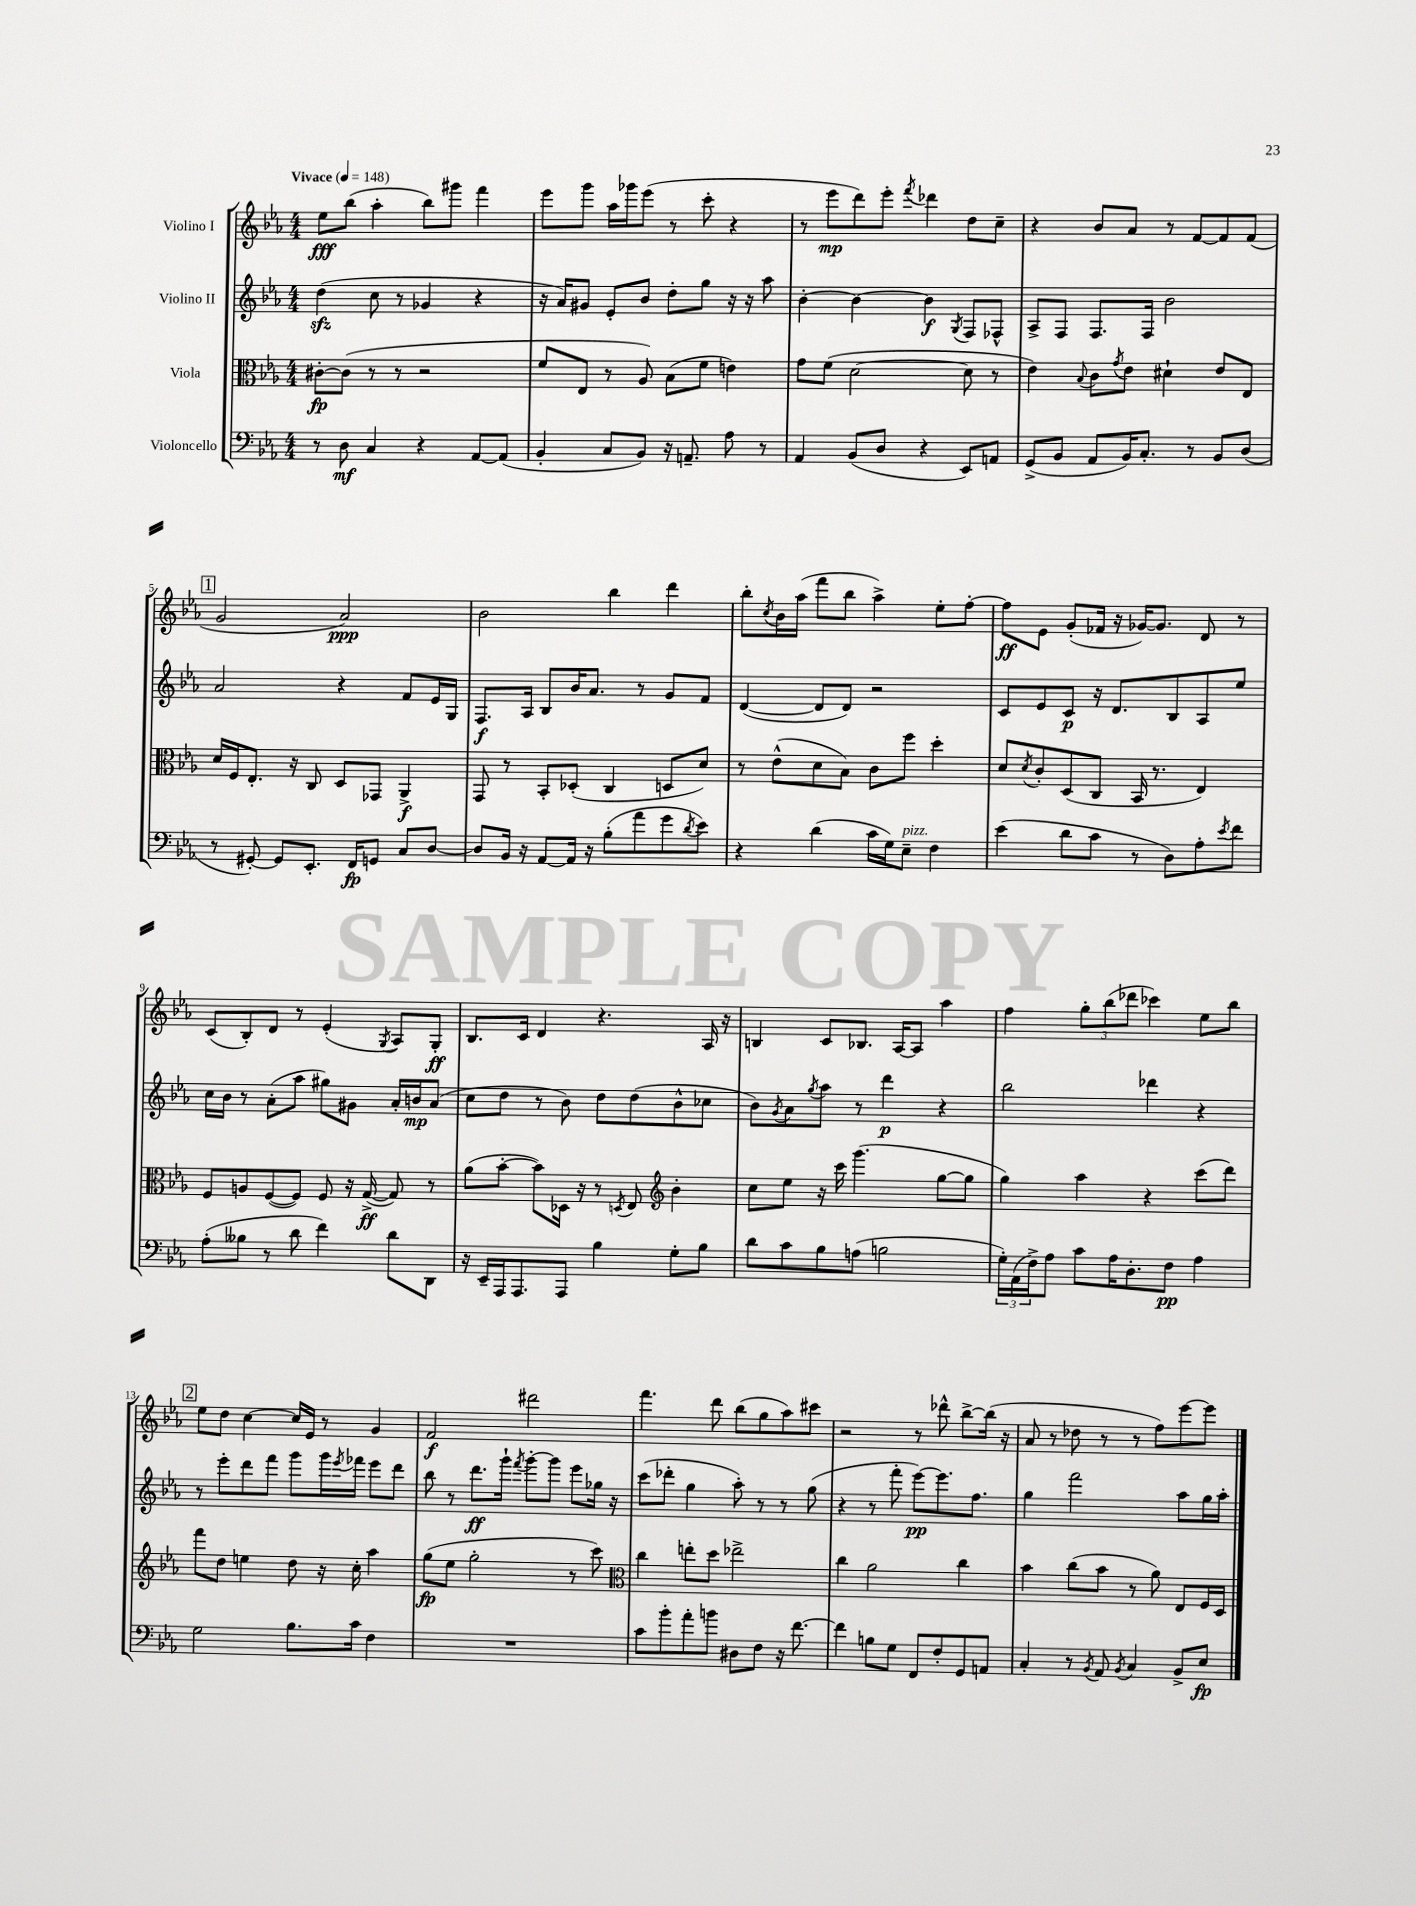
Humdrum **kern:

**kern	**kern	**kern	**kern
*staff4	*staff3	*staff2	*staff1
*clefF4	*clefC3	*clefG2	*clefG2
*k[b-e-a-]	*k[b-e-a-]	*k[b-e-a-]	*k[b-e-a-]
*M4/4	*M4/4	*M4/4	*M4/4
*MM148	*MM148	*MM148	*MM148
8r	[8c#'\L	(4dd\	8ee-\L
8D\	(8c#\]J	.	(8bb-\J
4C/	8r	8cc\	4aa-'\
.	8r	8r	.
4r	2r	4g-/	8bb-\L)
.	.	.	8ggg#\J
[8AA-/L	.	4r	4fff\
(8AA-/]J	.	.	.
=	=	=	=
4BB-'/	8f/L	16r	8eee-\L
.	.	16a-/LK)	.
.	8E-/J	8g#/J	8ggg\J
8C/L	8r	8e-'/L	16aa-\LL
.	.	.	16ggg-\J
8BB-/J)	8A-/)	8b-/J	(8eee-\J
16r	(8B-\L	8dd'\L	8r
8.AA~/	.	.	.
.	8f\J	8gg\J	8ccc'\
8A-\	4e\)	16r	4r
.	.	16r	.
8r	.	8aa-\	.
=	=	=	=
4AA-/	8g\L	[4b-'\	8r
.	(8f\J	.	8eee-\L
(8BB-/L	[2d\	4b-\_	8ddd\)
8D/J	.	.	8eee-'\J
.	.	.	8qfff/
4r	.	4b-\]	4ddd-\
.	.	8qG/	.
8EE-/L)	8d\]	8F/L	8dd\L
8AA/J	8r	8F-^^/J	8cc~\J
=	=	=	=
(8GG^/L	4e-\)	8A-^/L	4r
8BB-/J	.	8F/J	.
.	8qqB-/	.	.
8AA-/L	8c\L	8.F/L	8b-/L
.	8qg/	.	.
16BB-/K)	8e-\J	.	8a-/J
8.C'/J	.	16F/Jk	.
.	4d#`\	2b-\	8r
8r	.	.	[8f/L
8BB-/L	8e-/L	.	8f/]
(8D/J	8E-/J	.	(8f/J
=	=	=	=
8r	16d/LL	2a-/	2g/
.	16F/J	.	.
[8GG#'/)	8.E-'/J	.	.
8GG#/]L	.	.	.
.	16r	.	.
8.EE-'/J	8C/	.	.
.	8D/L	4r	2a-/)
16FF/LK	.	.	.
8GG/J	8GG-/J	.	.
8C/L	4AA-^/	8f/L	.
[8D/J	.	16e-/L	.
.	.	16G/JJ	.
=	=	=	=
8D/]L	8GG/	8.F/L	2b-\
16BB-/Jk	8r	.	.
16r	.	16A-/Jk	.
[8AA-/L	8BB-'/L	8B-/L	.
16AA-/]Jk	(8D-'/J	16b-/K	.
16r	.	8.a-/J	.
(8B-'\L	4C/	.	4bb-\
8a-\	.	8r	.
8g\	8D/L	8g/L	4ddd\
8qd/	.	.	.
8e-\J)	8d/J)	8f/J	.
=	=	=	=
4r	8r	([4d/	8bb-'\L
.	.	.	8qcc/
.	(8e-^^\L	.	16b-\L
.	.	.	(16aa-\JJ
(4d\	8d\	8d/]L	8fff\L
.	8B-\J)	8d/J)	8bb-\J
16c\LL	8c\L	2r	4aa-^\)
16G\J)	.	.	.
8E-~\J	8ff\J	.	.
4F\	4dd'\	.	8ee-'\L
.	.	.	[8ff'\J
=	=	=	=
(4e-\	8d/L	8c/L	8ff\]L
.	8qd/	.	.
.	8c'/	8e-/	8e-\J
8d\L	(8D/	8c/J	(8g'/L
8c\J	8C/J	16r	16f-/Jk
.	.	8.d/L	16r
8r	16BB-/	.	[16g-/LK)
.	8.r	.	8.g-/]J
8D\L)	.	8B-/	.
8A-'\	4E-/)	8A-/	8d/
8qe-/	.	.	.
8f\J	.	8ee-/J	8r
=	=	=	=
(8A-'\L	8F/L	16cc\LL	(8c/L
.	.	16b-\JJ	.
8B--\J	8A/	8r	8B-'/)
8r	([8F/	(8a-'\L	8d/J
8d\	8F/]J)	8aa-\J	8r
4f\)	8F/	8gg#\L)	(4e-'/
.	16r	8g#\J	.
.	([16G^/	.	.
.	.	.	8qG/
8d\L	8G/])	16a-'/LL	8A-/L)
.	.	16b/J	.
8DD\J	8r	(8a-/J	8G'/J
=	=	=	=
16r	(8a-\L	8cc\L	8.B-/L
16EE-~/LL	.	.	.
16AAA-/J	[8b-'\J	8dd\J	.
8.AAA-/	.	.	16c/Jk
.	8b-\]L)	8r	4d/
8AAA-/J	16D-\Jk	8b-\)	.
.	16r	.	.
4B-\	8r	8dd\L	4.r
.	8qD/	.	.
.	8E-/	(8dd\	.
*	*clefG2	*	*
8G'\L	4b-'\	8b-^^\	.
8B-\J	.	8cc-\J	16A-/
.	.	.	16r
=	=	=	=
8d\L	8cc\L	8b-\L)	4B/
.	.	8qg/	.
8c\	8ee-\J	8a-\	.
.	.	8qgg/	.
8B-\	16r	8aa-\J	8c/L
.	16ccc\	.	.
(8A\J	(4.ggg\	8r	8.B-/J
2B\	.	4ddd\	.
.	.	.	[16A-/LK
.	.	.	8A-/]J
.	[8gg\L	4r	4aa-\
.	8gg\]J	.	.
=	=	=	=
24G'\LL)	4gg\)	2bb-\	4ff\
(24AA-\	.	.	.
24F^\J)	.	.	.
8A-\J	.	.	.
8c\L	4aa-\	.	12gg'\L
.	.	.	(12bb-\
16A-\K	.	.	.
.	.	.	12ddd-\J
8.D'\	.	.	.
.	4r	4ddd-\	4ccc-\)
8F\J	.	.	.
4A-\	(8ccc\L	4r	8ee-\L
.	8ddd\J)	.	8bb-\J
=	=	=	=
2G\	8fff\L	8r	8ee-\L
.	8dd\J	8eee-'\L	8dd\J
.	4ee\	8ddd\	[4cc\
.	.	8fff\J	.
8.B-\L	8dd\	8ggg\L	16cc/]LL
.	.	.	16e-/JJ
.	16r	16ggg\L	8r
.	.	8qeee-/	.
16c\Jk	16cc'\	16fff-\JJ	.
4F\	4aa-\	8eee-\L	4g/
.	.	8ddd\J	.
=	=	=	=
1r	(8gg\L	8bb-\	2f/
.	8ee-\J	8r	.
.	2gg'\	8.ddd\L	.
.	.	16ggg`\Jk	.
.	.	8qfff/	.
.	.	[8ggg'\L	2ddd#\
.	.	8ggg\]J	.
.	8r	8eee-\L	.
.	8ccc\)	16gg-\Jk	.
.	.	16r	.
=	=	=	=
*	*clefC3	*	*
8c\L	4cc\	(8ccc\L	4.fff\
8b-'\	.	8ddd-'\J	.
8a-'\	8ee'\L	4gg\	.
8b\J	8dd\J	.	8ddd\
8D#\L	2ee-^\	8aa-'\)	(8bb-\L
8F\J	.	8r	8gg\
16r	.	8r	8aa-\)
[8.f\	.	.	.
.	.	(8gg\	8ccc#\J
=	=	=	=
4f\]	4cc\	4r	2r
8B\L	2a-\	8r	.
8G\J	.	8fff'\	.
8FF/L	.	[8eee-\L)	8r
8F'/	.	8.eee-\]	8ddd-^^\
8GG/	4cc\	.	[8bb-^\L
.	.	8.ff\J	.
8AA/J	.	.	(16bb-\]Jk
.	.	.	16r
=	=	=	=
4C'/	4b-\	4gg\	8a-/
.	.	.	8r
8r	(8cc\L	2fff\	8dd-\
8qBB-/	.	.	.
8AA-/	8b-\J	.	8r
8qBB-/	.	.	.
4C/	8r	.	8r
.	8a-\)	.	8ff\L)
8BB-^/L	8E-/L	8aa-\L	[8eee-\
8E-/J	16F/L	16gg\L	8eee-\]J
.	16D/JJ	16aa-'\JJ	.
==	==	==	==
*-	*-	*-	*-
